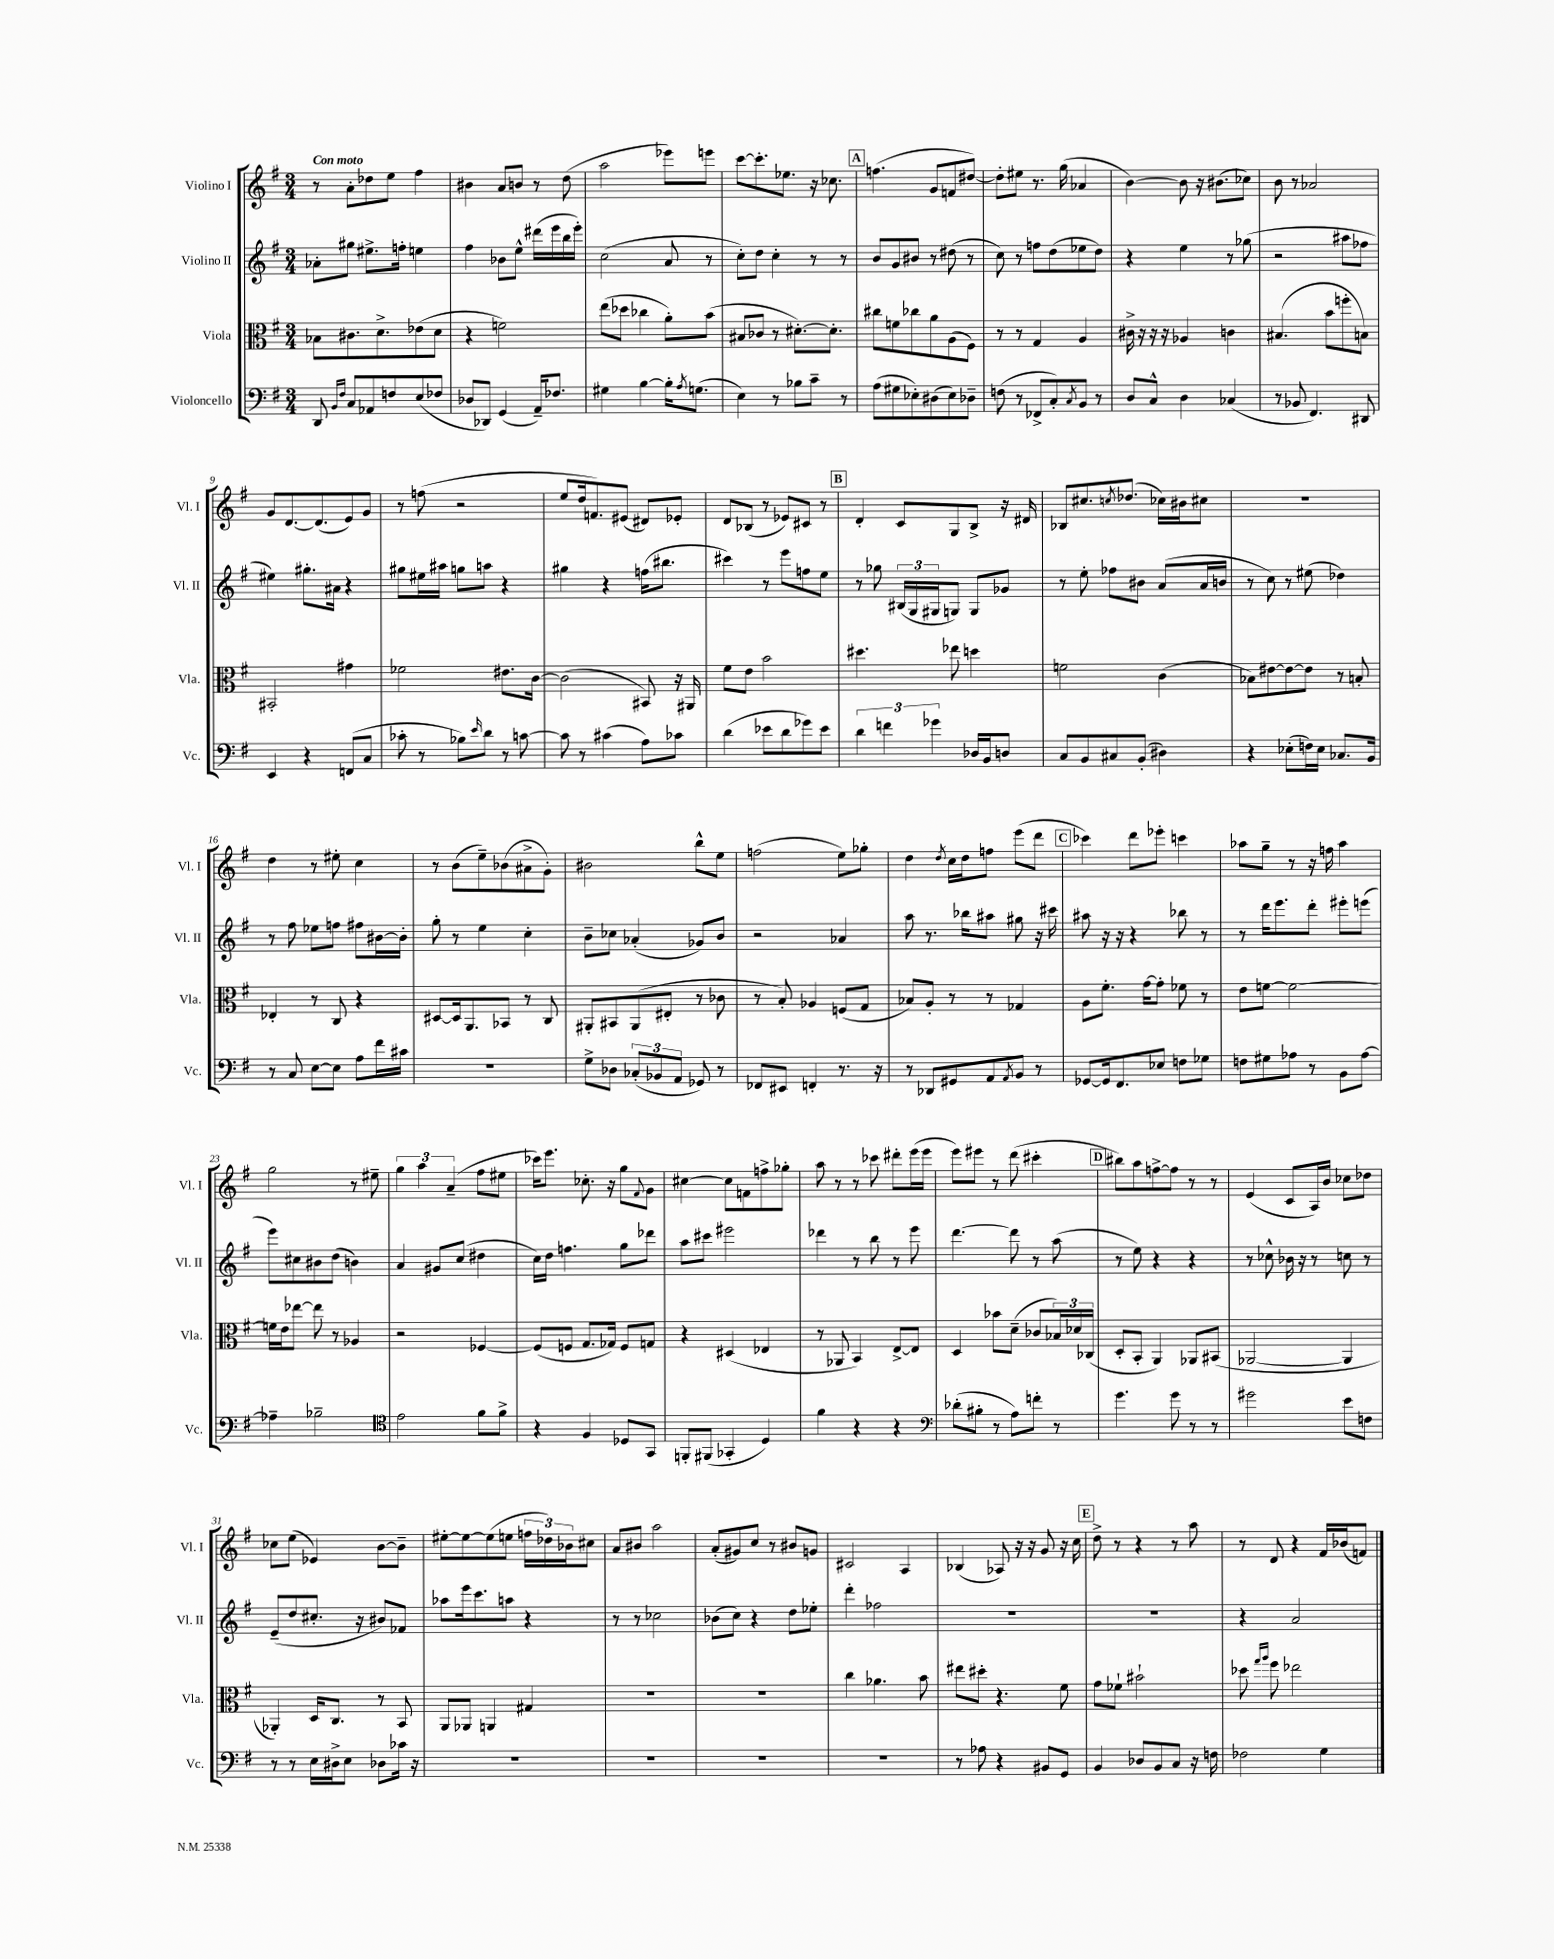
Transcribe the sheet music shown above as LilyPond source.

<<
\new StaffGroup <<
\new Staff = "s0" \with { instrumentName = "Violino I" shortInstrumentName = "Vl. I" } {
    \clef treble \key g \major \numericTimeSignature \time 3/4 \tempo "Con moto"
    r8 a'8-. des''8 e''8 fis''4 |
    bis'4 a'8 b'8 r8 d''8( |
    a''2 ees'''8) e'''8 |
    c'''8~ c'''8.-. ees''8. r16 ces''8. |
    \mark \markup { \box "A" } f''4.( g'8 f'8 dis''8~) |
    dis''8-. eis''8 r8. g''16( aes'4 |
    b'4~) b'8 r16 bis'8.( ces''8) |
    b'8 r8 aes'2 |
    g'8 d'8.~ d'8.( e'8) g'8 |
    r8 f''8( r2 |
    e''8 d''16 f'8.) eis'8( dis'8) ees'8-. |
    d'8 bes8( r8 ees'8) cis'8 r8 |
    \mark \markup { \box "B" } d'4-. c'8 g8 b8-> r16 dis'16 |
    bes8 cis''8. \acciaccatura { c''8 } des''8.( ces''16) bis'16 cis''8 |
    R2. |
    d''4 r8 eis''8-. c''4 |
    r8 b'8( e''8--) bes'8( ais'8-> g'8-.) |
    bis'2 b''8-^ e''8 |
    f''2( e''8) ges''8-. |
    d''4 \acciaccatura { d''8 } c''16 d''16 f''8 e'''8( d'''8 |
    \mark \markup { \box "C" } ces'''4) d'''8 ees'''8-. c'''4 |
    aes''8 g''8-- r8 r16 f''16 aes''4 |
    g''2 r8 eis''8-- |
    \tuplet 3/2 { g''4 a''4 a'4--( } fis''8 eis''8 |
    ces'''16) e'''8. ces''8.-. r16 g''8 \appoggiatura { fis'8 } g'8 |
    cis''4~ cis''8 f'8 f''8-> ges''8-. |
    a''8 r8 r8 ces'''8 dis'''8-. e'''16( e'''16 |
    e'''8) eis'''8 r8 d'''8( cis'''4-. |
    \mark \markup { \box "D" } bis''8) a''8 f''8~-> f''8 r8 r8 |
    e'4( c'8 a16) b'16 ces''8 des''8 |
    ces''8 e''8( ees'4) b'8~ b'8-- |
    eis''8~-. eis''8~ eis''8( e''8 \tuplet 3/2 { f''16 des''16) bes'16 } cis''8 |
    a'8 bis'8 a''2 |
    a'8-.( gis'8) c''8 r8 bis'8 g'8 |
    cis'2 a4 |
    bes4( aes8) r16 r16 g'8 r16 c''16 |
    \mark \markup { \box "E" } d''8-> r8 r4 r8 a''8 |
    r8 d'8 r4 fis'16 bes'16( f'8) \bar "|." |
}
\new Staff = "s1" \with { instrumentName = "Violino II" shortInstrumentName = "Vl. II" } {
    \clef treble \key g \major \numericTimeSignature \time 3/4
    aes'8-. gis''8 eis''8.-> f''16-. e''4 |
    fis''4 bes'8 e''8-^ dis'''16( e'''16 b''16 e'''16-.) |
    c''2( a'8 r8 |
    c''8-.) d''8 c''4-. r8 r8 |
    \mark \markup { \box "A" } b'8 g'8 bis'8 r8 dis''8( r8 |
    c''8) r8 f''8 d''8( ees''8 d''8) |
    r4 e''4 r8 ges''8( |
    r2 ais''8 fes''8 |
    eis''4) gis''8.-. ais'16 r4 |
    gis''8 eis''16 ais''16 g''8 a''8 r4 |
    gis''4 r4 f''16( bis''8. |
    cis'''4) r8 e'''8 f''8 e''8 |
    \mark \markup { \box "B" } r8 ges''8 \tuplet 3/2 { bis16( g16 gis16 } g8) g8 ges'8 |
    r8 e''8-. fes''8 bis'8 a'8( a'16 b'16 |
    r8 c''8) r8 eis''8( des''4) |
    r8 fis''8 ees''8 f''8 fis''8 bis'16~ bis'16-. |
    g''8-. r8 e''4 c''4-. |
    b'8-- ces''8 aes'4-.( ges'8) b'8 |
    r2 aes'4 |
    a''8 r8. bes''16 ais''8 gis''8 r16 cis'''16 |
    \mark \markup { \box "C" } ais''8 r16 r16 r4 bes''8 r8 |
    r8 d'''16 e'''8. d'''8-. eis'''8-. e'''8( |
    e'''8) cis''8 bis'8 d''8( b'4) |
    a'4 gis'8 c''8( dis''4 |
    c''16) d''16 f''4. g''8 des'''8 |
    a''8 cis'''8 eis'''2 |
    des'''4 r8 b''8 r8 e'''8 |
    d'''4.~ d'''8 r8 a''8( |
    \mark \markup { \box "D" } r8 e''8) r4 r4 |
    r8 ces''8-^ bes'16 r16 r8 c''8 r8 |
    e'8--( d''8 cis''8.-. r16 bis'8) fes'8 |
    aes''8 e'''16 c'''8. a''8 r4 |
    r8 r8 ces''2 |
    bes'8( c''8) r4 d''8 ees''8-. |
    d'''4-. fes''2 |
    R2. |
    \mark \markup { \box "E" } R2. |
    r4 a'2 \bar "|." |
}
\new Staff = "s2" \with { instrumentName = "Viola" shortInstrumentName = "Vla." } {
    \clef alto \key g \major \numericTimeSignature \time 3/4
    bes8 cis'8. d'8.-> ees'8( d'8 |
    r4 f'2) |
    e''8( des''8 ces''4 a'8-.) b'8( |
    bis8 ces'8 r8 dis'8.~-.) dis'8.-. |
    \mark \markup { \box "A" } cis''8 f'8 ces''8 a'8 a8( fis8) |
    r8 r8 g4 a4 |
    cis'16-> r16 r16 r16 aes4 c'4 |
    bis4.( b'8 f''8-. b8) |
    bis,2-. gis'4 |
    fes'2 eis'8. c'16~ |
    c'2( bis,8) r16 ais,16 |
    fis'8 e'8 b'2 |
    \mark \markup { \box "B" } dis''4. ees''8 d''4 |
    f'2 c'4( |
    bes8) eis'8~ eis'8~ eis'8 r8 b8-. |
    ees4-. r8 c8 r4 |
    dis8~ dis16 a,8. bes,8 r8 c8 |
    ais,8-. bis,8 ais,8( eis8-. r8 ces'8 |
    r8 b8-.) aes4 f8( g8 |
    bes8) a8-. r8 r8 ges4 |
    \mark \markup { \box "C" } a8 fis'8.-. g'16~ g'8-. fes'8 r8 |
    e'8 f'8~ f'2~ |
    f'16 e'16 ees''8~ ees''8 r8 aes4 |
    r2 fes4~ |
    fes8( f8 g8. ges16) f8 g8 |
    r4 dis4( ees4 |
    r8 aes,8 b,4) e8~-> e8 |
    d4 bes'8 d'8--( ces'8 \tuplet 3/2 { bes16) des'16 ces16( } |
    \mark \markup { \box "D" } d8-. b,8-. a,4) aes,8 bis,8( |
    aes,2~ aes,4 |
    aes,4-.) d16 c8. r8 b,8 |
    a,8 aes,8 a,4 gis4 |
    R2. |
    R2. |
    c''4 aes'4. b'8 |
    eis''8 dis''8-. r4. fis'8 |
    \mark \markup { \box "E" } g'8 fes'8-! bis'2-! |
    des''8 \grace { g''16 a''16 } fis''8 ees''2 \bar "|." |
}
\new Staff = "s3" \with { instrumentName = "Violoncello" shortInstrumentName = "Vc." } {
    \clef bass \key g \major \numericTimeSignature \time 3/4
    d,8 \grace { b,16 fis16 } c8 aes,8 f8 e8( fes8 |
    des8 des,8) g,4( a,16--) fes8. |
    gis4 b4~ b16-. \acciaccatura { a8 } g8.( |
    e4) r8 bes8 c'8-- r8 |
    \mark \markup { \box "A" } a8( gis8 ees8-.) dis8( ees8) des8-- |
    f8( r8 fes,8-> c8-.) \acciaccatura { c8 } b,8 r8 |
    d8 c8-^ d4 ces4( |
    r8 bes,8 fis,4.) dis,8 |
    e,4 r4 f,8( c8 |
    ces'8-. r8 bes8) \grace { e'16 } d'8 r8 c'8~ |
    c'8 r8 cis'4( a8) ces'8 |
    d'4( ees'8 d'8 ges'8) ees'8 |
    \mark \markup { \box "B" } \tuplet 3/2 { d'4 f'4 ges'4 } des16 b,16 d8 |
    c8 b,8 cis8 b,8-.( dis4) |
    r4 ees8-.( f16) ees16 ces8. b,16 |
    r8 c8 e8~ e8 a8 fis'16 cis'16 |
    R2. |
    g8-> des8 \tuplet 3/2 { ces8-.( bes,8 a,8 } ges,8) r8 |
    fes,8 eis,8 f,4-. r8. r16 |
    r8 des,8 gis,8 a,8 \acciaccatura { a,8 } b,8 r8 |
    \mark \markup { \box "C" } ges,8~ ges,16 fis,8. ees8 f8 ges8 |
    f8 gis8 aes8 r8 b,8 aes8~ |
    aes4-- bes2-- |
    \clef tenor e'2 fis'8 fis'8-> |
    r4 fis4 des8 g,8 |
    f,8-. fis,8( ges,4-. d4) |
    fis'4 r4 r4 |
    \clef bass des'8-.( bis8-. r8 a8) f'8-. r8 |
    \mark \markup { \box "D" } g'4. g'8 r8 r8 |
    gis'2 e'8 f8 |
    r8 r8 e16 dis16-> e8 des8 ces'16 r16 |
    R2. |
    R2. |
    R2. |
    R2. |
    r8 aes8 r4 bis,8 g,8 |
    \mark \markup { \box "E" } b,4 des8 b,8 c8 r16 f16 |
    fes2 g4 \bar "|." |
}
>>
>>
